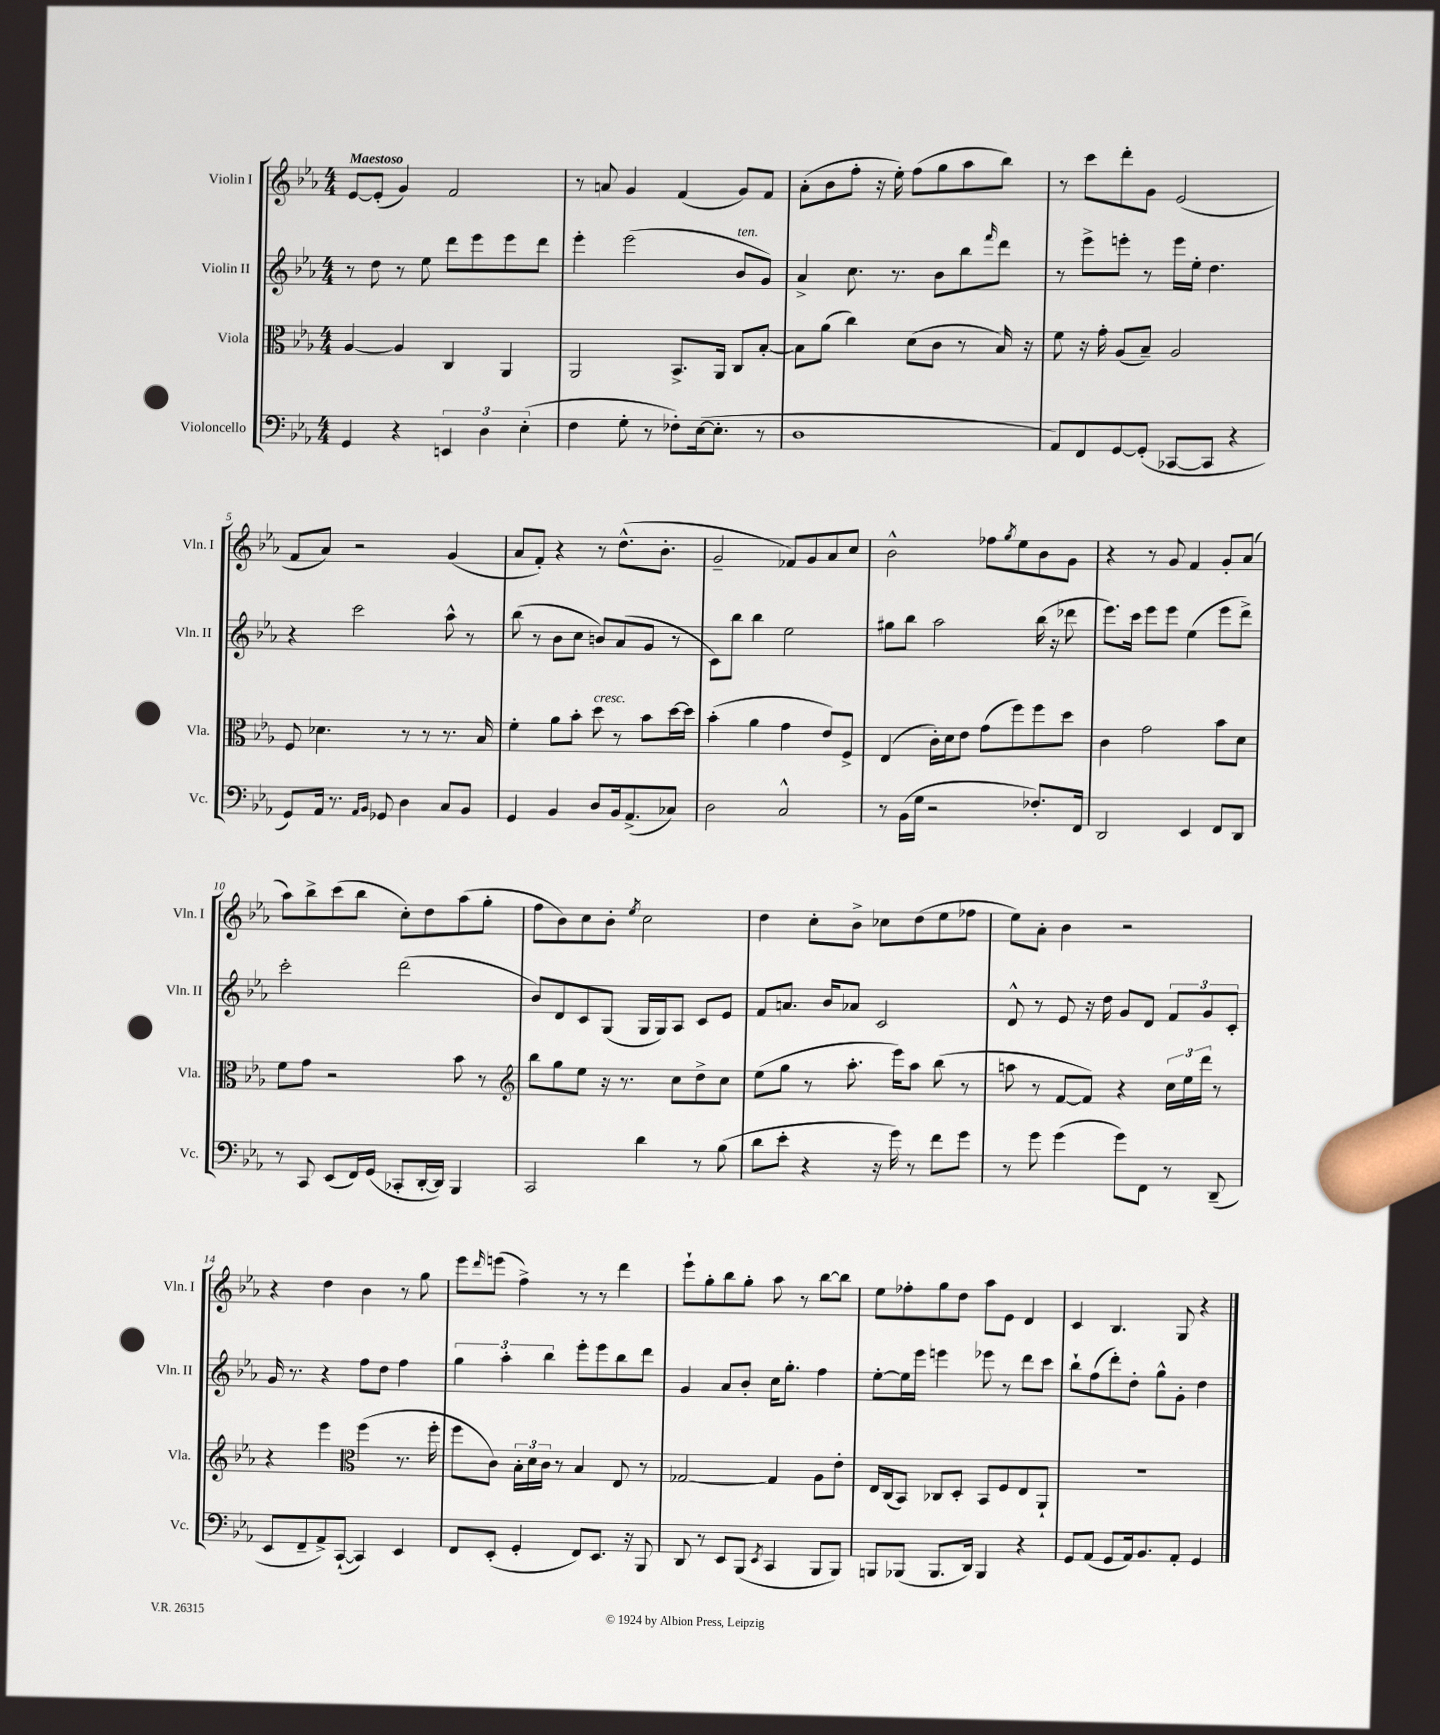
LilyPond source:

<<
\new StaffGroup <<
\new Staff = "s0" \with { instrumentName = "Violin I" shortInstrumentName = "Vln. I" } {
    \clef treble \key ees \major \numericTimeSignature \time 4/4 \tempo "Maestoso"
    ees'8~ ees'8-.( g'4) f'2 |
    r8 a'8 g'4 f'4( g'8) f'8 |
    aes'8-.( bes'8 f''8-. r16 ees''16-.) f''8( g''8 aes''8 bes''8) |
    r8 c'''8 d'''8-. g'8 ees'2( |
    f'8 aes'8) r2 g'4( |
    aes'8 f'8-.) r4 r8 d''8.-^( bes'8.-. |
    g'2-- fes'8) g'8 aes'8 c''8 |
    bes'2-^ fes''8 \acciaccatura { g''8 } ees''8 bes'8 g'8 |
    r4 r8 g'8 f'4 g'8-. aes'8( |
    aes''8) bes''8-> c'''8( bes''8 c''8-.) d''8 aes''8( g''8-. |
    f''8 bes'8) c''8 bes'8-. \acciaccatura { ees''8 } c''2 |
    d''4 c''8-. bes'8-> ces''8 d''8( ees''8 fes''8 |
    ees''8) aes'8-. bes'4 r2 |
    r4 d''4 bes'4 r8 g''8 |
    ees'''8 \grace { d'''16 } e'''8( f''4->) r8 r8 d'''4 |
    ees'''8-! g''8-. bes''8 g''8-. aes''8 r8 bes''8~ bes''8 |
    ees''8 fes''8-. g''8 d''8 aes''8 ees'8 d'4 |
    c'4 bes4. g8 r4 \bar "|." |
}
\new Staff = "s1" \with { instrumentName = "Violin II" shortInstrumentName = "Vln. II" } {
    \clef treble \key ees \major \numericTimeSignature \time 4/4
    r8 d''8 r8 ees''8 d'''8 ees'''8 ees'''8 d'''8 |
    ees'''4-. ees'''2( bes'8^\markup { \italic "ten." } g'8) |
    aes'4-> c''8. r8. bes'8 bes''8 \grace { f'''16 } d'''8 |
    r8 ees'''8-> e'''8-. r8 e'''16 ees''16-. d''4. |
    r4 c'''2 aes''8-^ r8 |
    bes''8( r8 bes'8 c''8 b'8) aes'8( g'8 r8 |
    c'8) bes''8 bes''4 ees''2 |
    gis''8 bes''8 aes''2 bes''16( r16 des'''8 |
    ees'''8.) c'''16 ees'''8 ees'''8 ees''4( ees'''8 d'''8->) |
    c'''2-. d'''2( |
    bes'8) d'8 c'8 g8( g16 g16) aes8 c'8 ees'8 |
    f'8 a'8. bes'16 aes'8 c'2 |
    d'8-^ r8 ees'8 r16 d''16 g'8 d'8 \tuplet 3/2 { f'8 g'8 c'8-. } |
    g'16 r8. r4 f''8 d''8 f''4 |
    \tuplet 3/2 { g''4 aes''4-. bes''4 } ees'''8-. ees'''8 bes''8 d'''8 |
    g'4 aes'8 bes'8-. c''16 g''8.-. f''4 |
    ees''8~-. ees''16 ees'''16 e'''4 ees'''8 r8 d'''8 c'''8 |
    bes''8-! f''8( d'''8-.) d''8-. g''8-^ g'8-. d''4 \bar "|." |
}
\new Staff = "s2" \with { instrumentName = "Viola" shortInstrumentName = "Vla." } {
    \clef alto \key ees \major \numericTimeSignature \time 4/4
    aes4~ aes4 c4 aes,4 |
    aes,2 bes,8.-> aes,16 c8 bes8~-. |
    bes8 aes'8( c''4) d'8( c'8 r8 bes16) r16 |
    f'8 r16 g'16-. aes8( bes8--) aes2 |
    f8 des'4. r8 r8 r8. bes16 |
    f'4-. aes'8 bes'8-. d''8^\markup { \italic "cresc." } r8 bes'8 d''16~ d''16 |
    bes'4-.( aes'4 g'4 ees'8) f8-> |
    ees4( c'16-.) d'16 ees'8 g'8( f''8) f''8 d''8 |
    c'4 g'2 bes'8 d'8 |
    f'8 g'8 r2 bes'8 r8 |
    \clef treble bes''8 g''8 ees''8 r16 r8. c''8 d''8-> c''8 |
    ees''8( g''8 r8 aes''8.-. ees'''16) aes''8 bes''8( r8 |
    a''8 r8 f'8~ f'8) r4 \tuplet 3/2 { c''16 ees''16 d'''16 } r8 |
    r4 ees'''4 \clef alto f''4( r8. f''16-. |
    f''8 c'8) \tuplet 3/2 { bes16-. d'16 c'16 } r8 bes4 ees8 r8 |
    ges2~ ges4 aes8 ees'8-. |
    ees16 c16( bes,8) ces8 d8-. bes,8 f8 ees8 aes,8-! |
    R1 \bar "|." |
}
\new Staff = "s3" \with { instrumentName = "Violoncello" shortInstrumentName = "Vc." } {
    \clef bass \key ees \major \numericTimeSignature \time 4/4
    g,4 r4 \tuplet 3/2 { e,4 d4 ees4-.( } |
    f4 g8-. r8 fes8-.) ees16~( ees8.-. r8 |
    d1 |
    aes,8) f,8 g,8~ g,8-.( ces,8~ ces,8 r4 |
    g,8) aes,16 r8. \grace { aes,16 bes,16 } ges,8 d4 c8 bes,8 |
    g,4 bes,4 d8 bes,16 aes,8.->( ces8) |
    d2 c2-^ |
    r8 bes,16( g16 r2 fes8.-.) f,16 |
    d,2 ees,4 f,8 d,8 |
    r8 c,8 ees,8( f,16) g,16( ces,8-. d,16~-. d,16) bes,,4 |
    c,2 d'4 r8 bes8( |
    d'8 ees'8-. r4 r16 g'16) r8 f'8 g'8 |
    r8 g'8 g'4( g'8) f,8 r8 d,8--( |
    ees,8 f,8-- aes,8->) c,8~-!( c,4) ees,4 |
    f,8 ees,8-.( g,4-. f,8) ees,8. r16 bes,,8 |
    d,8 r8 ees,8 bes,,8( \acciaccatura { ees,8 } c,4 bes,,8 bes,,8) |
    b,,8 bes,,8( bes,,8. d,16) bes,,4 r4 |
    g,8 aes,8( g,8 aes,16) bes,8. aes,8-. g,4 \bar "|." |
}
>>
>>
